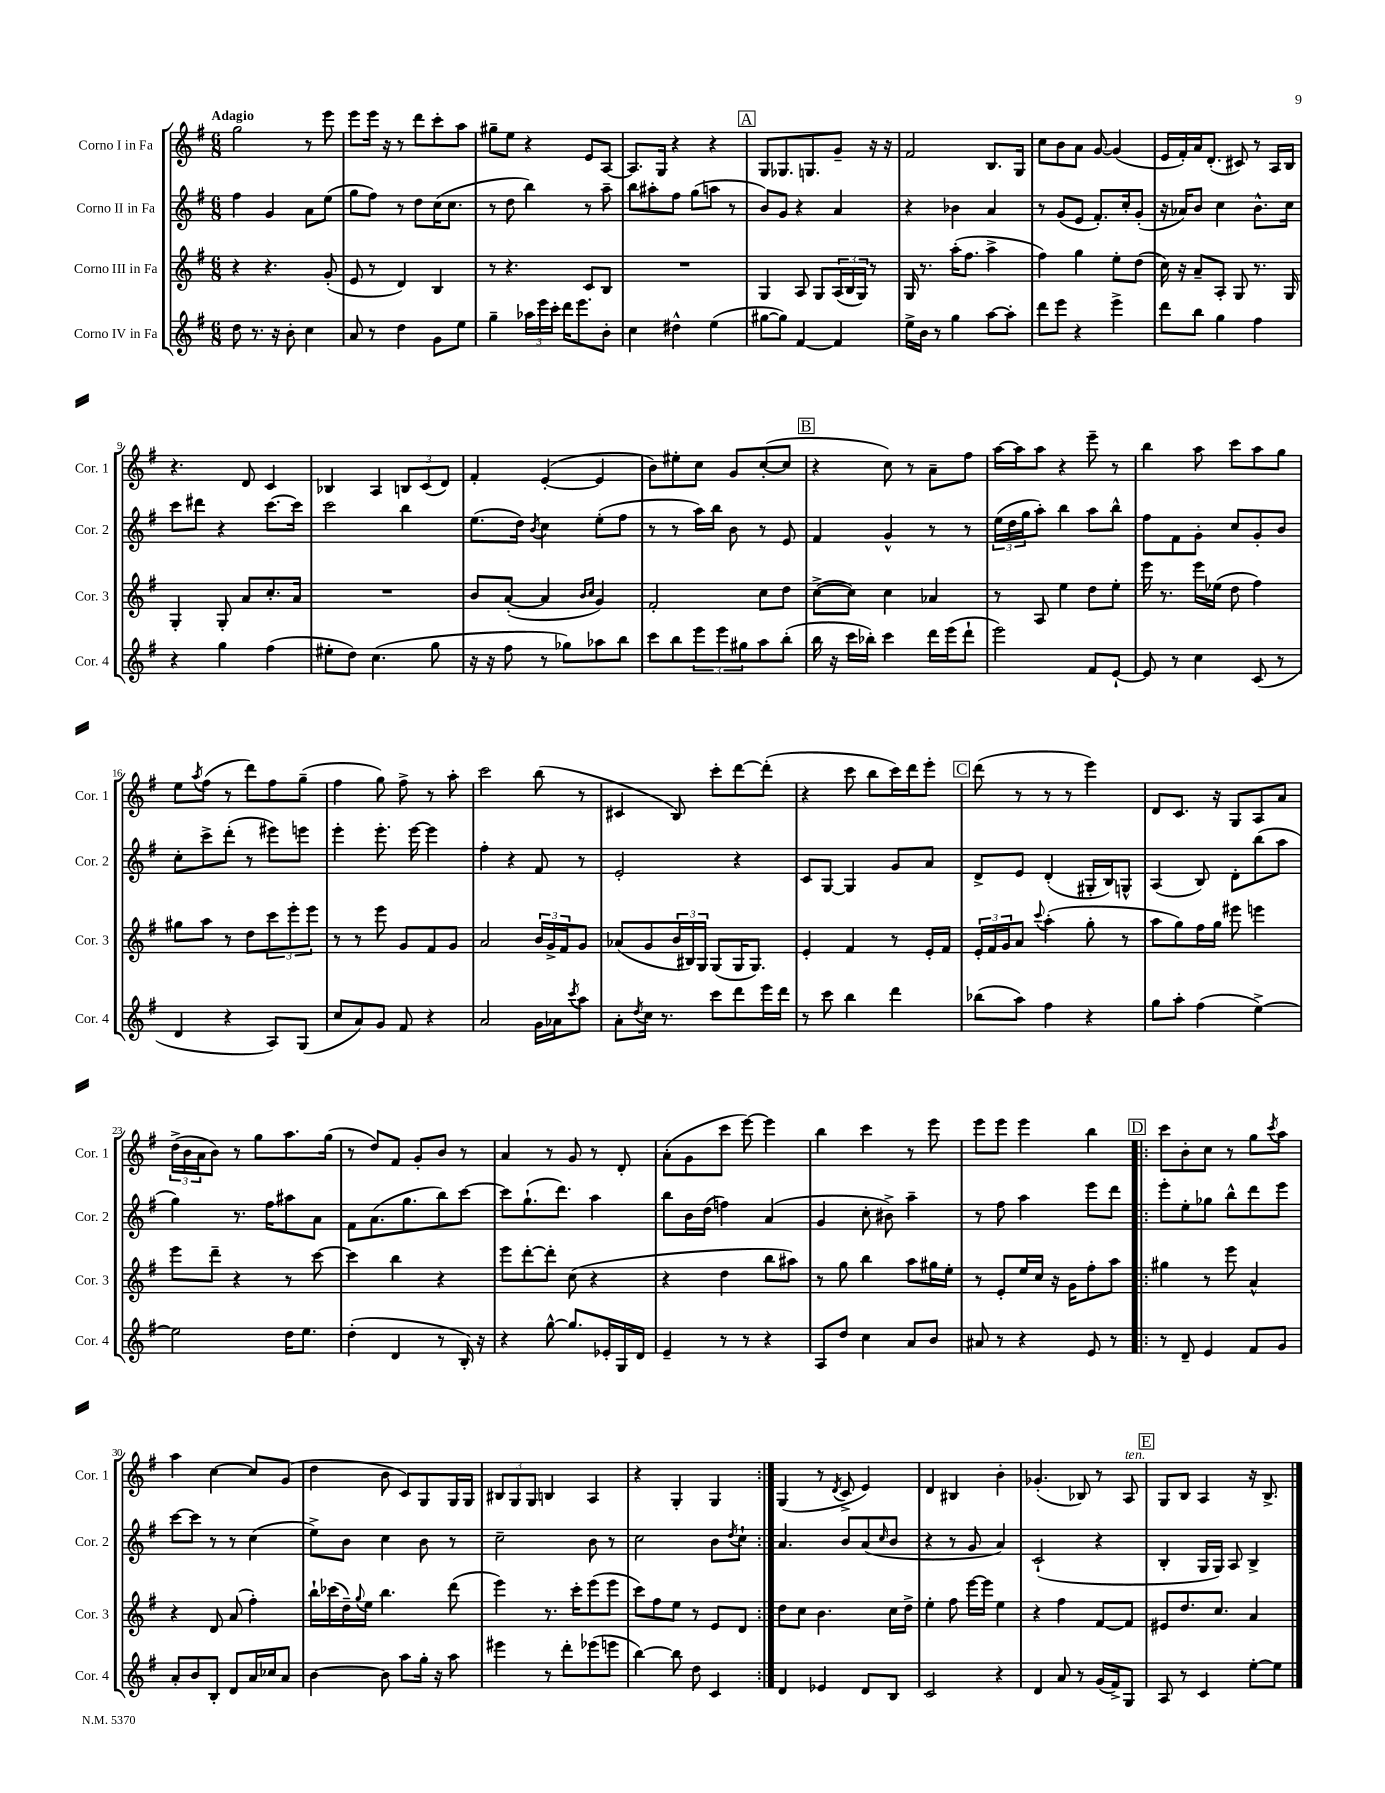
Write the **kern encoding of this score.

**kern	**kern	**kern	**kern
*part4	*part3	*part2	*part1
*staff4	*staff3	*staff2	*staff1
*I"Corno IV in Fa	*I"Corno III in Fa	*I"Corno II in Fa	*I"Corno I in Fa
*I'Cor. 4	*I'Cor. 3	*I'Cor. 2	*I'Cor. 1
*clefG2	*clefG2	*clefG2	*clefG2
*k[f#]	*k[f#]	*k[f#]	*k[f#]
*M6/8	*M6/8	*M6/8	*M6/8
=1	=1	=1	=1
!	!	!	!LO:TX:a:B:t=Adagio
8dd\	4r	4ff#\	2gg\
8.r	.	.	.
.	4.r	4g/	.
16r	.	.	.
8b'\	.	.	.
4cc\	.	8a\L	8r
.	(8g'/	(8ee\J	8eee\
=2	=2	=2	=2
8a/	8e/	8gg\L	8eee\L
8r	8r	8ff#\J)	16eee\Jk
.	.	.	16r
4dd\	4d/)	8r	8r
.	.	8dd\L	8ddd\L
8g\L	4B/	(16cc\K	8ccc'\
.	.	8.cc\J	.
8ee\J	.	.	8aa\J
=3	=3	=3	=3
4gg~\	8r	8r	8gg#X~\L
.	4.r	8dd\	8ee\J
24aa-X\LL	.	4bb\)	4r
24eee\	.	.	.
24ccc'\JJ	.	.	.
16ddd\KL	.	.	.
8.eee\	.	.	.
.	8c/L	8r	8e/L
8b'\J	8B/J	8aa~\	[8A/J
=4	=4	=4	=4
4cc\	2.r	8bb\L	8.A/L]
.	.	8aa#X'\	.
.	.	.	16G/Jk
4dd#X^^\	.	8ff#\J	4r
.	.	(8gg\L	.
(4ee\	.	8aan\J	4r
.	.	8r	.
!!LO:REH:place=s1:t=A
=5	=5	=5	=5
[8gg#X\L	4G/	8b/L)	8G/L
8gg#\J])	.	8g/J	8.G-X/
[4f#/	8A/	4r	.
.	.	.	8.Gn/
.	8G/L	.	.
4f#/]	(24A/L	4a/	8g~/J
.	24B/	.	.
.	24G/JJ)	.	.
.	8r	.	16r
.	.	.	16r
=6	=6	=6	=6
16ee^\LL	16G/	4r	2f#/
16b\JJ	8.r	.	.
8r	.	.	.
4gg\	(16aa'\KL	4b-X\	.
.	8.ff#\J	.	.
[8aa\L	4aa^\	4a/	8.B/L
8aa'\J]	.	.	.
.	.	.	16G/Jk
=7	=7	=7	=7
8ddd\L	4ff#\)	8r	8cc\L
8eee\J	.	(8g/L	8b\
4r	4gg\	8e/J	8a\J
.	.	8.f#'/L)	[8g/
4eee^\	8ee'\L	.	(4g/]
.	.	16cc'/k	.
.	(8dd\J	(8g'/J	.
=8	=8	=8	=8
8ddd\L	16cc\)	16r	16e/LL
.	16r	16a-X/KL)	16f#'/)
8bb\J	8a~/L	8b/J	16a/J
.	.	.	(8.d'/J
4gg\	8A'/J	4cc\	.
.	8G/	.	8c#X/)
4ff#\	8.r	8.b^^\L	8r
.	.	.	16A/LL
.	16G/	16cc\Jk	16B/JJ
!!LO:LB:g=z
=9	=9	=9	=9
4r	4G'/	8ccc\L	4.r
.	.	8ddd#X\J	.
4gg\	8G'/	4r	.
.	8a/L	.	8d/
(4ff#\	8.cc'/	[8.ccc\L	4c/
.	16a/Jk	16ccc\Jk]	.
=10	=10	=10	=10
8ee#X'\L	2.r	2ccc\	4B-X/
8dd\J)	.	.	.
(4.cc\	.	.	4A/
.	.	4bb\	12Bn/L
.	.	.	(12c/
8gg\	.	.	.
.	.	.	12d/J)
=11	=11	=11	=11
16r	8b/L	(8.ee\L	4f#'/
16r	.	.	.
8ff#\	([8a'/J	.	.
.	.	16dd\Jk)	.
.	.	8qb/	.
8r	4a/]	4cc\	([4e'/
8gg-X\L)	.	.	.
.	16qqb/LL	.	.
.	16qqcc/JJ	.	.
8aa-X\	4g/)	(8ee'\L	4e/]
8bb\J	.	8ff#\J	.
=12	=12	=12	=12
8ccc\L	2f#'/	8r	8b\L)
8bb\	.	8r	8ee#X'\
12eee\	.	16aa\LL)	8cc\J
.	.	16bb\JJ	.
12eee\	.	.	.
.	.	8b\	8g/L
12gg#X\	.	.	.
8aa\	8cc\L	8r	([8cc'/
(8bb'\J	8dd\J	8e/	8cc/J]
!!LO:REH:place=s1:t=B
=13	=13	=13	=13
16bb\	([8cc^\L	4f#/	4r
16r	.	.	.
16ccc\LL	8cc\J])	.	.
16bb-X'\JJ)	.	.	.
4ccc\	4cc\	4g^^/	8cc\)
.	.	.	8r
16ddd\LL	4a-X/	8r	8a~\L
(16eee\J	.	.	.
8ddd`\J	.	8r	8ff#\J
=14	=14	=14	=14
2eee\)	8r	(24ee\LL	[16aa\LL
.	.	24dd\	.
.	.	.	16aa\J]
.	.	24gg\J	.
.	8A/	8aa'\J)	8aa\J
.	4ee\	4bb\	4r
8f#/L	8dd\L	8aa\L	8eee~\
[8e`/J	8ee'\J	8bb^^\J	8r
=15	=15	=15	=15
8e/]	16eee\	8ff#\L	4bb\
.	8.r	.	.
8r	.	8f#\	.
4cc\	16eee\LL	8g'\J	8aa\
.	(16ee-X\JJ	.	.
.	8dd\	8cc/L	8ccc\L
(8c/	4ff#\)	8g'/	8aa\
8r	.	8b/J	8gg\J
!!LO:LB:g=z
=16	=16	=16	=16
4d/	8gg#X\L	8cc'\L	8ee\L
.	.	.	8qaa/
.	8aa\J	8ccc^\	(8ff#\J
4r	8r	(8ddd'\J	8r
.	8dd\L	8r	8ddd\L)
8A/L)	12ccc\	8eee#X\L)	8ff#\
.	12eee'\	.	.
(8G/J	.	8eeen\J	(8gg~\J
.	12eee\J	.	.
=17	=17	=17	=17
8cc/L	8r	4eee'\	4ff#\
8a/)	8r	.	.
8g/J	8eee\	8.eee'\	8gg\)
8f#/	8g/L	.	8ff#^\
.	.	[16eee\	.
4r	8f#/	4eee\]	8r
.	8g/J	.	8aa'\
=18	=18	=18	=18
2a/	2a/	4ff#'\	2ccc\
.	.	4r	.
16g\LL	24b/LL	8f#/	(8bb\
.	24g^/	.	.
16a-X\J	.	.	.
.	24f#/J	.	.
8qccc/	.	.	.
8aa\J	8g/J	8r	8r
=19	=19	=19	=19
8a'\L	(8a-X/L	2e'/	4c#X/
8qdd/	.	.	.
16cc\Jk	8g/	.	.
8.r	.	.	.
.	24b/L	.	8B/)
.	24B#X/)	.	.
.	24G/JJ	.	.
8ccc\L	(8G/L	.	8ccc'\L
8ddd\	16G/K	4r	[8ddd\
.	8.G/J)	.	.
16eee\L	.	.	(8ddd'\J]
16ddd\JJ	.	.	.
=20	=20	=20	=20
8r	4e'/	8c/L	4r
8ccc\	.	[8G/J	.
4bb\	4f#/	4G/]	8ccc\
.	.	.	8bb\L
4ddd\	8r	8g/L	16ccc\L)
.	.	.	16ddd\J
.	16e'/LL	8a/J	8eee'\J
.	16f#/JJ	.	.
!!LO:REH:place=s1:t=C
=21	=21	=21	=21
(8bb-X\L	24e'/LL	8d^/L	(8ddd\
.	24f#/	.	.
.	24g/J	.	.
8aa\J)	8a/J	8e/J	8r
.	8qqccc/	.	.
4ff#\	(4aa'\	(4d'/	8r
.	.	.	8r
4r	8gg'\	16G#X'/LL	4eee\)
.	.	16B/J)	.
.	8r	8Gn^^/J	.
=22	=22	=22	=22
8gg\L	8aa\L	(4A/	8d/L
8aa'\J	8gg\)	.	8.c/J
(4ff#\	16ff#\L	8B/)	.
.	16gg\JJ	.	16r
.	8eee#X\	8d'\L	8G/L
[4ee^\)	4eeen\	(8bb\	8A/
.	.	8aa\J	8a/J
!!LO:LB:g=z
=23	=23	=23	=23
2ee\]	8eee\L	4gg\)	(24dd^\LL
.	.	.	24b\
.	.	.	24a\J
.	8ddd~\J	.	8b\J)
.	4r	8.r	8r
.	.	.	8gg\L
.	.	16ff#\KL	.
16dd\KL	8r	8aa#X\	8.aa\
8.ee\J	.	.	.
.	[8ccc\	8a\J	.
.	.	.	(16gg\Jk
=24	=24	=24	=24
(4dd'\	4ccc\]	8f#\L	8r
.	.	(8.a\	8dd/L)
4d/	4bb\	.	8f#/J
.	.	8.gg\	.
.	.	.	8g'/L
8r	4r	8bb\)	8b/J
16B'/)	.	[8ccc\J	8r
16r	.	.	.
=25	=25	=25	=25
4r	8eee\L	8ccc\L]	4a/
.	[8ddd'\	(8.gg`\	.
[8gg^^\	8ddd'\J]	.	8r
.	.	8.ddd\J)	.
8.gg/L]	(8cc\	.	8g/
.	4r	4aa\	8r
16e-X'/L	.	.	.
16G/	.	.	8d'/
16d/JJ	.	.	.
=26	=26	=26	=26
4e~/	4r	8bb\L	(8a'\L
.	.	16b\L	8g\
.	.	(16dd\JJ	.
8r	4dd\	4ffn\)	8ccc\J
8r	.	.	[8eee\)
4r	8bb\L	(4a/	4eee\]
.	8aa#X\J)	.	.
=27	=27	=27	=27
8A/L	8r	4g/	4bb\
8dd/J	8gg\	.	.
4cc\	4bb\	8cc'\	4ccc\
.	.	8b#X^\)	.
8a/L	8aa\L	4aa~\	8r
8b/J	16gg#X\L	.	8eee\
.	16ee'\JJ	.	.
=28	=28	=28	=28
8a#X/	8r	8r	8eee\L
8r	8e'/L	8ff#\	8eee\J
4r	16ee/L	4aa\	4eee\
.	16cc/JJ	.	.
.	16r	.	.
.	16g\KL	.	.
8e/	8ff#'\	8eee\L	4bb\
8r	8aa\J	8ddd\J	.
!!LO:REH:place=s1:t=D
=29!|:	=29!|:	=29!|:	=29!|:
8r	4gg#X\	8eee'\L	8ccc\L
8d~/	.	8ee'\	8b'\
4e/	8r	8gg-X\J	8cc\J
.	8eee\	8bb^^\L	8r
8f#/L	4a^^/	8ddd\	8gg\L
.	.	.	8qccc/
8g/J	.	8eee\J	8aa\J
!!LO:LB:g=z
=30	=30	=30	=30
8a'/L	4r	[8ccc\L	4aa\
8b/	.	8ccc\J]	.
8B'/J	8d/	8r	[4cc\
8d/L	(8a/	8r	.
16a/L	4ff#'\)	(4cc\	8cc/L]
16cc-X/J	.	.	.
8a/J	.	.	(8g/J
=31	=31	=31	=31
[4b\	16bb`\LL	8ee^\L)	4dd\
.	(16ccc-X\	.	.
.	16dd~\)	8b\J	.
.	8qqgg/	.	.
.	16ee\JJ	.	.
8b\]	4.bb\	4cc\	8b\
8aa\L	.	.	8c/L)
16gg'\Jk	.	8b\	8G/
16r	.	.	.
8aa\	(8ddd\	8r	16G/L
.	.	.	16G/JJ
=32	=32	=32	=32
4eee#X\	4eee\)	2cc~\	12B#X/L
.	.	.	12G/
.	.	.	12G/J
8r	8.r	.	4Bn/
8ddd'\L	.	.	.
.	16ccc'\KL	.	.
(8eee-X\	(8eee\	8b\	4A/
8eeen\J	8eee\J	8r	.
=33	=33	=33	=33
[4bb\)	8ccc\L)	2cc\	4r
.	8ff#\	.	.
8bb\]	8ee\J	.	4G'/
8dd\	8r	.	.
4c/	8e/L	8b\L	4G/
.	.	8qdd/	.
.	8d/J	8cc`\J	.
=34:|!	=34:|!	=34:|!	=34:|!
4d/	8dd\L	4.a/	(4G/
.	8cc\J	.	.
4e-X/	4.b\	.	8r
.	.	.	8qd/
.	.	8b/L	8c^/
8d/L	.	(8a/	4e/)
.	.	16qqcc/	.
8B/J	16cc\LL	8b/J	.
.	16dd^\JJ	.	.
=35	=35	=35	=35
2c/	4ee'\	4r	4d/
.	8ff#\	8r	4B#X/
.	[16eee\LL	8g/	.
.	16eee\JJ]	.	.
4r	4ee\	4a/)	4b'\
=36	=36	=36	=36
4d/	4r	(2c`/	(4.g-X'/
8a/	4ff#\	.	.
8r	.	.	8B-X/)
(16g/LL	[8f#/L	4r	8r
16f#^/J)	.	.	.
!	!	!	!LO:TX:a:i:t=ten.
8G/J	8f#/J]	.	8A/
!!LO:REH:place=s1:t=E
=37	=37	=37	=37
8A/	8e#X/L	4B'/	8G/L
8r	8.dd/	.	8B/J
4c/	.	16G/LL	4A/
.	8.cc/J	16G/JJ)	.
.	.	8A/	.
[8ee'\L	4a/	4B^/	16r
.	.	.	8.B^/
8ee\J]	.	.	.
==	==	==	==
*-	*-	*-	*-
